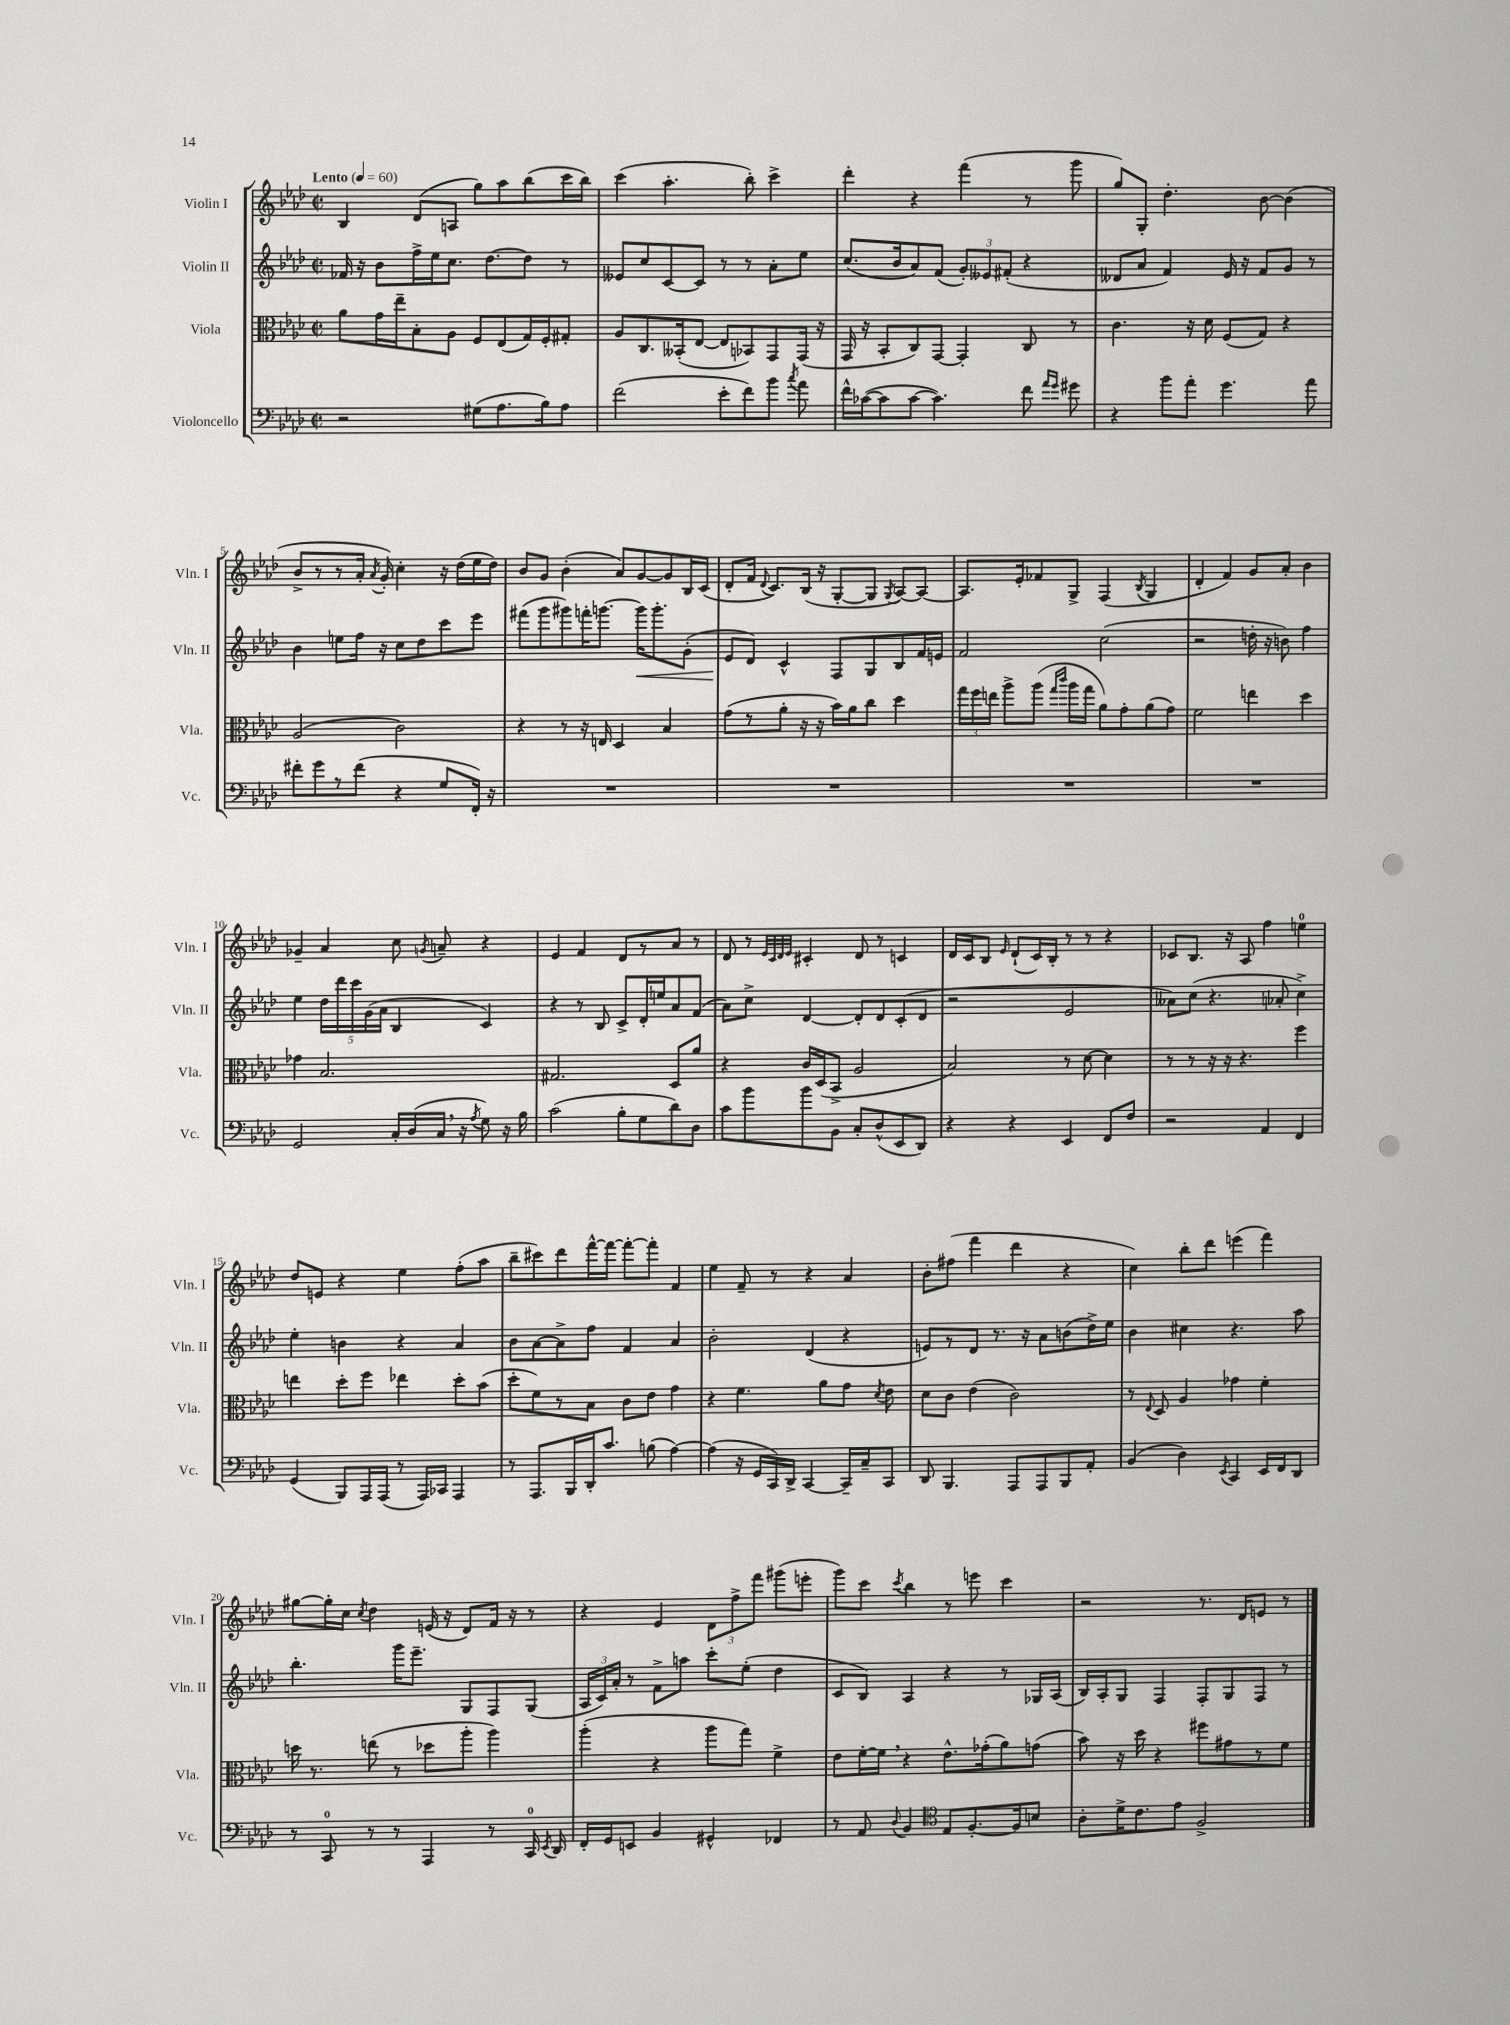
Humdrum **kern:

**kern	**kern	**kern	**kern
*staff4	*staff3	*staff2	*staff1
*clefF4	*clefC3	*clefG2	*clefG2
*k[b-e-a-d-]	*k[b-e-a-d-]	*k[b-e-a-d-]	*k[b-e-a-d-]
*M2/2	*M2/2	*M2/2	*M2/2
*met(c|)	*met(c|)	*met(c|)	*met(c|)
*MM60	*MM60	*MM60	*MM60
2r	8a-\L	16f-/	4B-/
.	.	16r	.
.	16g\L	8b-\L	.
.	16ee-~\J	.	.
.	8B-'\	16ff^\L	(8d-/L
.	.	16ee-\J	.
.	8A-\J	8.cc\J	8A/J
(8G#\L	8F/L	.	8gg\L)
.	.	[8.dd-\L	.
8.A-\	(8E-/	.	8aa-\
.	16G/L)	8dd-\]J	(8bb-\
16B-\k)	16F'/J	.	.
8A-\J	8G#'/J	8r	16ccc\L
.	.	.	16bb-\JJ)
=	=	=	=
(2f\	8A-/L	8e--/L	(4ccc\
.	8.C/	8cc/	.
.	.	[8c/	4.aa-'\
.	(16BB--'/k	.	.
.	[8E-/J	8c/]J	.
8e-'\L	8E-/]L	8r	.
8f\)	8BB-/)	8r	8bb-'\)
8b-\J	8GG/	8a-'\L	4ccc^\
8qcc/	.	.	.
8a-\	(16GG/Jk	8ee-\J	.
.	16r	.	.
=	=	=	=
16f^^\LL	16GG/	(8.cc/L	4ddd-'\
([16c-\J	16r	.	.
8c-\]	8BB-'/L	.	.
.	.	16b-/k	.
[8c-\J	8C/)	8a-/)	4r
4.c-\])	[8GG/J	(8f/J	.
.	4GG'/]	12g'/L)	(4fff\
.	.	12e--/	.
.	.	(12f#'/J	.
8f\	8C/	4r	8r
16qqa-/LL	.	.	.
16qqg/JJ	.	.	.
8g#\	8r	.	8ggg\
=	=	=	=
4r	4.c\	8d--/L	8gg/L)
.	.	8a-/J	8G'/J
8b-\L	.	4f/)	4.dd-'\
8a-'\J	16r	.	.
.	16d-\	.	.
4.g\	(8F/L	16e-/	.
.	.	16r	.
.	8G/J)	8f/L	[8b-\
.	4r	8g/J	(4b-\]
8a-\	.	8r	.
=	=	=	=
8f#'\L	(2A-/	4b-\	8b-^/L
8g\	.	.	8r
8r	.	8ee\L	8r
(8f#\J	.	16ff\Jk	16a-'/Jk
.	.	.	8qa-/
.	.	16r	16g'/)
4r	2c\)	8cc\L	4cc'\
.	.	8dd-\	.
8G/L	.	8ccc\	16r
.	.	.	(16dd-\LL
16FF'/Jk)	.	8eee-\J	16ee-\
16r	.	.	16dd-\JJ)
=	=	=	=
1r	4r	(8fff#\L	8b-/L
.	.	8ggg\	8g/J
.	8r	8ggg#\)	(4b-'\
.	16r	16fff'\K	.
.	16E/	[8.ggg\J	.
.	4D-/	.	8a-/L)
.	.	16ggg\]LK	[8g/
.	.	8.ggg'\	.
.	4B-/	.	8g/]
.	.	(8g'\J	16B-/L
.	.	.	(16c/JJ
=	=	=	=
1r	(8g\L	8e-/L	8d-'/L
.	8r	8d-/J)	16f/Jk
.	.	.	8qqd-/
.	.	.	8.c/L)
.	8a-'\J	4c^^/	.
.	16r	.	(16B-/Jk
.	16r	.	16r
.	16b-\LL)	8F/L	[8G'/L
.	16a-\J	.	.
.	8cc\J	8G/	8G/]J
.	.	.	8qG/
.	4dd-\	8B-/	[8A-/L)
.	.	16f/L	8A-/_J
.	.	16e/JJ	.
=	=	=	=
1r	24gg\LL	2f/	8.A-/]L
.	24ff\	.	.
.	24ee\JJ	.	.
.	8aa-^\L	.	.
.	.	.	16e-'/k
.	(8aa-\J	.	8f-/
.	16qqgg/LL	.	.
.	16qqccc/JJ	.	.
.	16aa-\LL	.	8G^/J
.	16gg\JJ	.	.
.	8a-\L)	(2cc\	(4F/
.	8g'\	.	.
.	.	.	8qB-/
.	(8a-\	.	4G/
.	8g\J)	.	.
=	=	=	=
1r	2f\	2r	4d-'/
.	.	.	4f/)
.	4ee\	16dd'\	8g/L
.	.	16r	.
.	.	8b\)	8a-'/J
.	4dd-\	4ff\	4b-\
=	=	=	=
2GG/	4g-\	4ee-\	4g-~/
.	2.B-/	20dd-\LL	4a-/
.	.	20ddd-\	.
.	.	20ccc\	.
.	.	(20g\	.
.	.	20a-\JJ	.
16C'/LL	.	4B-/	8cc\
(16D-/	.	.	.
.	.	.	8qg/
16C/JJ	.	.	8a~/
16r	.	.	.
8qA-/	.	.	.
8G\)	.	4c/)	4r
16r	.	.	.
16B-\	.	.	.
=	=	=	=
(2c\	2.G#/	4r	4e-/
.	.	8r	4f/
.	.	8B-/	.
8B-'\L	.	8c^/L	8d-/L
8G\	.	16d-'/L	8r
.	.	16ee/J	.
8d-\)	8D-/L	8a-/	8a-/J
8D-\J	8a-/J	(8f/J	8r
=	=	=	=
8c\L	4r	8a-\L)	8d-/
8b-\	.	8cc^\J	8r
.	.	.	32qqe-/LLL
.	.	.	32qqc/
.	.	.	32qqd-/
.	.	.	32qqe-/JJJ
8b-\	16c/LL	[4d-/	4c#'/
.	(16D-/J	.	.
8BB-\J	8BB-^/J	.	.
8C'/L	2A-/	8d-'/]L	8d-/
(8D-^^/	.	8d-/	8r
8EE-/	.	(8c'/	4c/
8DD-/J)	.	8d-/J	.
=	=	=	=
4r	2B-/)	2r	16d-/LL
.	.	.	16c/J
.	.	.	8B-/J
.	.	.	16qqe-/
4r	.	.	(8d-`/L
.	.	.	16c/L)
.	.	.	16B-'/JJ
4EE-/	8r	2e-/	8r
.	[8d-\	.	8r
8FF/L	4d-\]	.	4r
8F/J	.	.	.
=	=	=	=
2r	8r	8a--\L)	8c-/L
.	8r	(8cc\J	8.B-/J
.	16r	4.r	.
.	16r	.	16r
.	4.r	.	8A-/
4AA-/	.	.	4ff\
.	.	8a-'/	.
4FF/	4ff\	4cc^\)	4ee\
=	=	=	=
(4GG/	4ee\	4ee-'\	8dd-/L
.	.	.	8e/J
8BBB-/L)	8dd-'\L	4b\	4r
16AAA-/L	8ff\J	.	.
(16AAA-/JJ	.	.	.
8r	4ee-\	4r	4ee-\
16AAA-/LL)	.	.	.
16CC-/JJ	.	.	.
4AAA-/	8dd-'\L	4a-/	(8ff'\L
.	(8b-\J	.	8aa-\J
=	=	=	=
8r	8dd-'\L	8b-\L	8bb-~\L
8.AAA-/L	8f\)	[8a-\	8ccc#\)
.	8r	8a-^\]	8ddd-\
16BBB-/L	.	.	.
16DD-'/J	8B-\J	8ff\J	[16fff^^\L
8.c/J	.	.	16fff\_JJ
.	8c\L	4f/	8fff'\_L
(8B\	8e-\J	.	8fff'\]J
[4A-\)	4g\	4a-/	4f/
=	=	=	=
(4A-\]	4r	2b-'\	4ee-\
16r	4.f\	.	8f~/
16GG/LL	.	.	.
16CC/)	.	.	8r
16DD-^/JJ	.	.	.
[4CC/	.	(4d-/	4r
.	8a-\L	.	.
16CC~/]LL	8g\J	4r	4a-/
16C~/J	.	.	.
.	8qd-/	.	.
8CC/J	8e-\	.	.
=	=	=	=
8DD-/	8d-\L	8e/L)	8b-'\L
4.BBB-/	8c\J	8r	(8ff#\J
.	(4e-\	8d-/J	4fff\
.	.	8.r	.
8AAA-/L	2c\)	.	4ddd-\
.	.	16r	.
8AAA-/	.	8a-\L	.
8BBB-/	.	(8b\	4r
8AA-'/J	.	16dd-^\L)	.
.	.	16ee-\JJ	.
=	=	=	=
(4BB-/	8r	4b-\	4cc\)
.	8qqE-/	.	.
.	8D-/	.	.
4D-\)	4A-/	4cc#\	8bb-'\L
.	.	.	8ddd-\J
8qEE-/	.	.	.
4CC/	4g-\	4.r	(4eee\
16EE-/LL	4f'\	.	4fff\)
16FF/J	.	.	.
8DD-/J	.	8aa-\	.
=	=	=	=
8r	16dd\	4.bb-'\	[8gg#\L
.	8.r	.	.
8CC/	.	.	16gg#'\]L
.	.	.	16cc\JJ
.	.	.	8qcc/
8r	(8ee\	.	4dd-\
8r	8r	16ggg\LK	.
.	.	8.eee-~\J	.
4AAA-/	8dd-\L	.	(16e/
.	.	.	16r
.	8aa-'\J	8G/L	8d-/L)
8r	4aa-\)	8F/	16f/Jk
.	.	.	16r
16CC/	.	(8G/J	8r
8qEE-/	.	.	.
16DD-/	.	.	.
=	=	=	=
16FF'/LL	(4aa-'\	24A-/LL	4r
.	.	24c/)	.
16GG/J	.	.	.
.	.	24a-'/JJ	.
8EE/J	.	8r	.
4BB-/	4r	8f^\L	4e-/
.	.	8aa\J	.
4GG#^^/	8aa-\L	8ccc'\L	12d-\L
.	.	.	12ff^\
.	8gg\J)	(8ee-'\J	.
.	.	.	12fff\J
4FF-/	4f^\	4dd-\	(8ggg#\L
.	.	.	8eee'\J
=	=	=	=
8r	8e-\L	8c/L	8ggg\L)
8AA-/	[16f'\L	8B-/J)	8ccc\J
.	16f\]JJ	.	.
8qqD-/	.	.	8qccc/
4BB-/	4r	4A-/	4bb-\
*clefC4	*	*	*
8E-/L	8.e-^^\L	4r	8r
[8.F'/	.	.	8eee\
.	(16g-'\k	.	.
.	8a-\)	8r	4ccc\
16F/]k	.	.	.
8B/J	(8g\J	16G-/LL	.
.	.	(16A-/JJ	.
=	=	=	=
8A-'\L	8b-\)	16B-/LL)	2r
.	.	16A-'/J	.
16d-^\K	16r	8G/J	.
8.c\	16dd-\	.	.
.	4r	4F/	.
8e-\J	.	.	.
2F^/	8ff#\L	8F'/L	8.r
.	8g#\	8G/	.
.	.	.	16d-/LK
.	8r	8F/J	8e/J
.	8f\J	8r	8r
==	==	==	==
*-	*-	*-	*-
